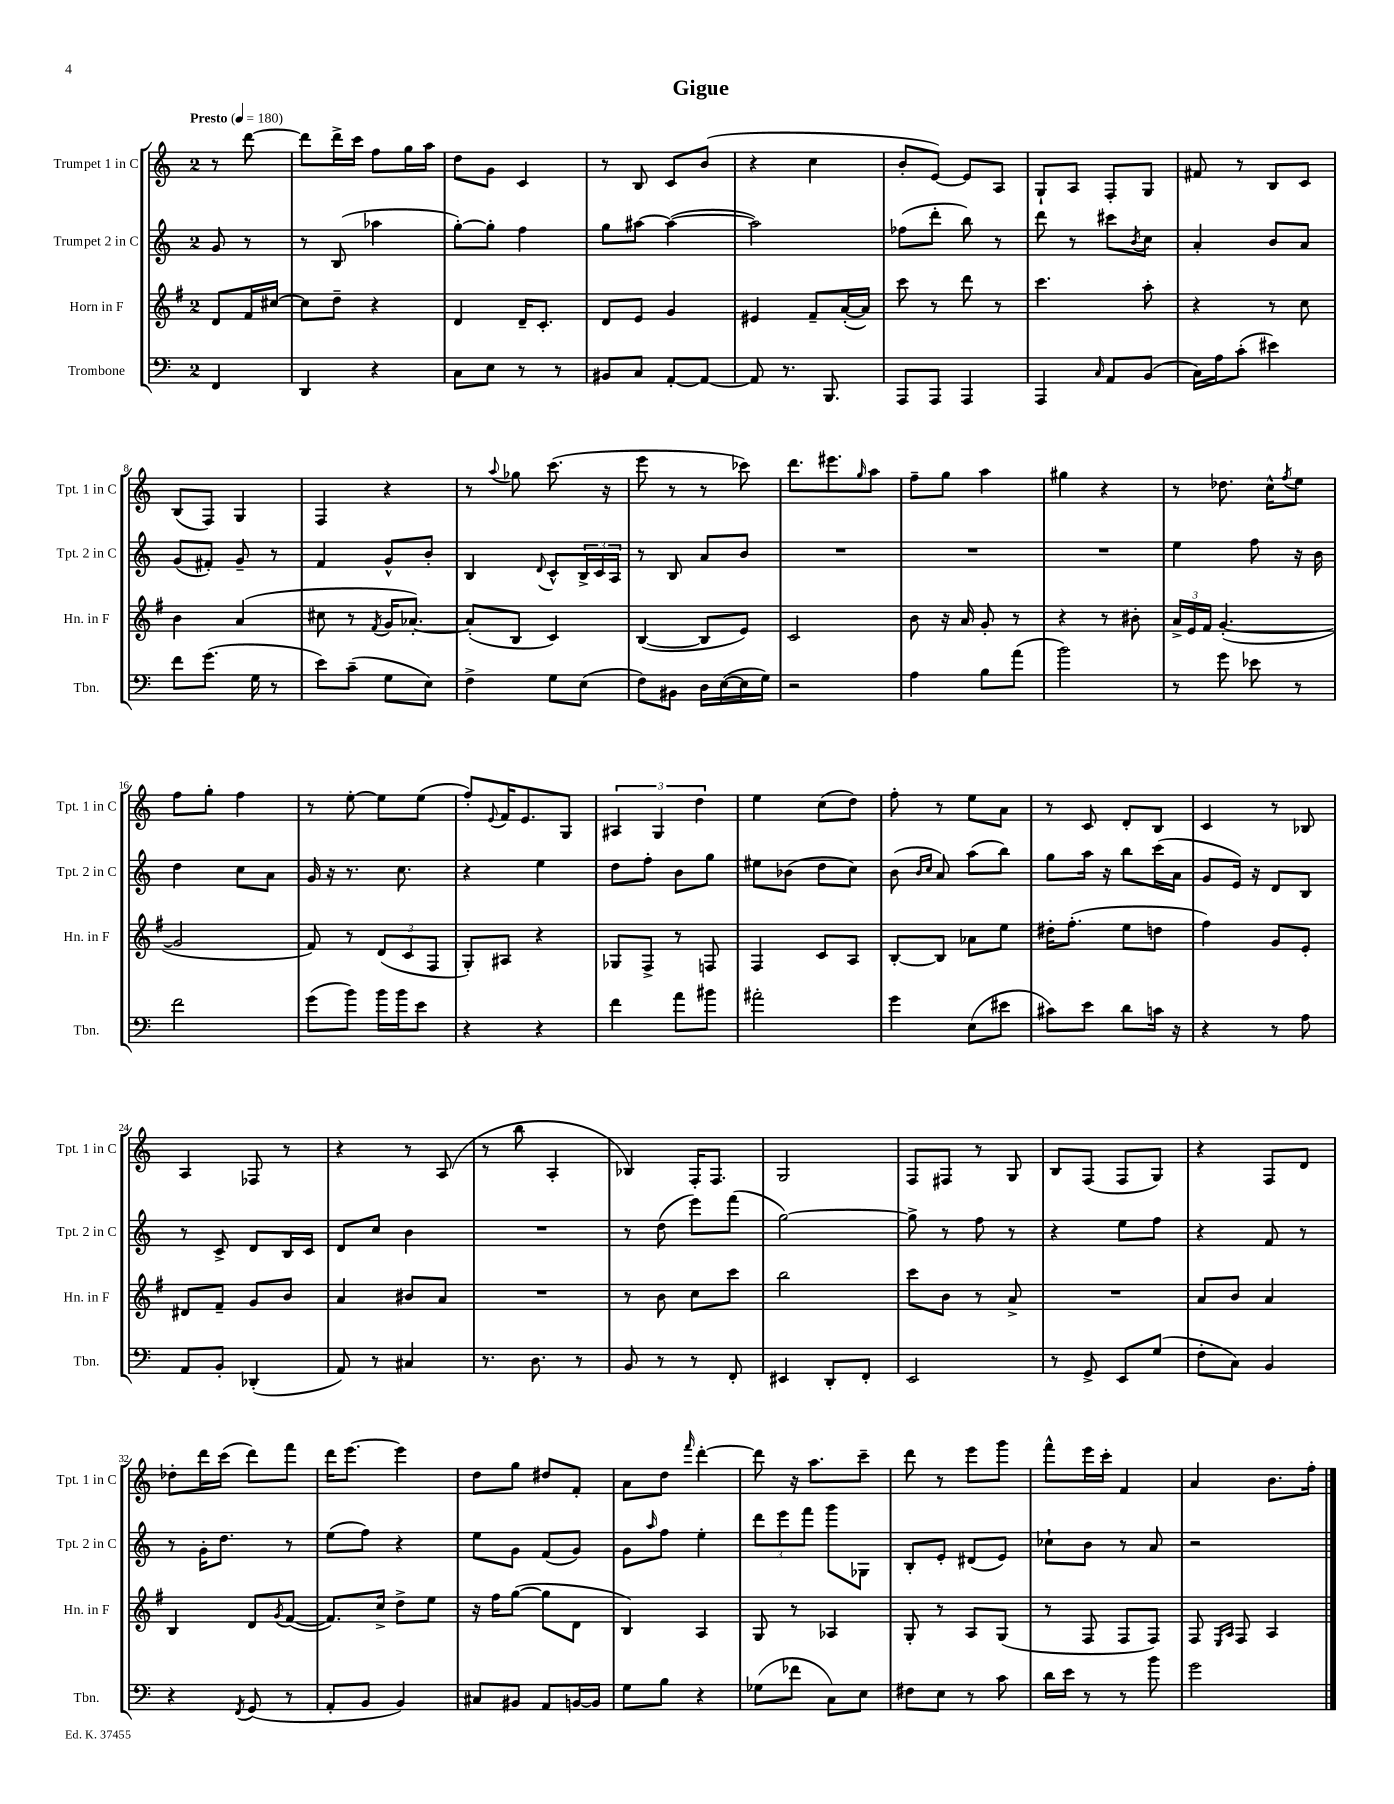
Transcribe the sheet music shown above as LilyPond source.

\header { title = "Gigue" }
<<
\new StaffGroup <<
\new Staff = "s0" \with { instrumentName = "Trumpet 1 in C" shortInstrumentName = "Tpt. 1 in C" } {
    \clef treble \key c \major \once \override Staff.TimeSignature.style = #'single-digit \time 2/4 \partial 4 \tempo "Presto" 4 = 180
    r8 d'''8~ |
    d'''8 d'''16-> c'''16 f''8 g''16 a''16 |
    d''8 g'8 c'4 |
    r8 b8 c'8 b'8( |
    r4 c''4 |
    b'8-. e'8~) e'8 a8 |
    g8-! a8 f8-. g8 |
    fis'8 r8 b8 c'8 |
    b8( f8) g4 |
    f4 r4 |
    r8 \appoggiatura { a''8 } ges''8 c'''8.( r16 |
    e'''8 r8 r8 ces'''8) |
    d'''8. eis'''8. \grace { g''16 } a''8 |
    f''8-- g''8 a''4 |
    gis''4 r4 |
    r8 des''8. c''16-^ \acciaccatura { f''8 } e''8 |
    f''8 g''8-. f''4 |
    r8 e''8~-. e''8 e''8( |
    f''8-.) \appoggiatura { e'8 } f'16 e'8. g8 |
    \tuplet 3/2 { ais4 g4 d''4 } |
    e''4 c''8( d''8) |
    f''8-. r8 e''8 a'8 |
    r8 c'8 d'8-. b8 |
    c'4 r8 bes8 |
    a4 fes8 r8 |
    r4 r8 a8( |
    r8 b''8 a4-. |
    bes4) f16-. f8. |
    g2 |
    f8 fis8 r8 g8 |
    b8 f8( f8 g8) |
    r4 f8 d'8 |
    des''8-. d'''16 c'''16( d'''8) f'''8 |
    d'''16 e'''8.~ e'''4 |
    d''8 g''8 dis''8 f'8-. |
    a'8 d''8 \grace { f'''16 } d'''4~-. |
    d'''8 r16 a''8. c'''8-- |
    d'''8 r8 e'''8 g'''8 |
    f'''8-^ e'''16 c'''16-. f'4 |
    a'4 b'8. f''16-. \bar "|." |
}
\new Staff = "s1" \with { instrumentName = "Trumpet 2 in C" shortInstrumentName = "Tpt. 2 in C" } {
    \clef treble \key c \major \once \override Staff.TimeSignature.style = #'single-digit \time 2/4 \partial 4
    g'8 r8 |
    r8 b8( aes''4 |
    g''8~-.) g''8-. f''4 |
    g''8 ais''8~ ais''4~( |
    ais''2) |
    fes''8( d'''8-. b''8) r8 |
    d'''8 r8 cis'''8 \acciaccatura { b'8 } c''8 |
    a'4-. b'8 a'8 |
    g'8( fis'8-.) g'8-- r8 |
    f'4 g'8-^ b'8-. |
    b4 \appoggiatura { d'8 } c'8-^ \tuplet 3/2 { b16-> c'16 a16 } |
    r8 b8 a'8 b'8 |
    R2 |
    R2 |
    R2 |
    e''4 f''8 r16 b'16 |
    d''4 c''8 a'8 |
    g'16 r16 r8. c''8. |
    r4 e''4 |
    d''8 f''8-. b'8 g''8 |
    eis''8 bes'8( d''8 c''8) |
    b'8( \grace { b'16 c''16 } a'8) a''8( b''8) |
    g''8 a''16 r16 b''8 c'''16( a'16 |
    g'8 e'16) r16 d'8 b8 |
    r8 c'8-> d'8 b16 c'16 |
    d'8 c''8 b'4 |
    R2 |
    r8 d''8( e'''8) f'''8( |
    g''2~) |
    g''8-> r8 f''8 r8 |
    r4 e''8 f''8 |
    r4 f'8 r8 |
    r8 g'16-. d''8. r8 |
    e''8( f''8) r4 |
    e''8 g'8 f'8( g'8) |
    g'8 \grace { a''16 } f''8 e''4-. |
    \tuplet 3/2 { d'''8 e'''8 f'''8 } g'''8 ges8 |
    b8-. e'8-. dis'8( e'8) |
    ces''8-! b'8 r8 a'8 |
    r2 \bar "|." |
}
\new Staff = "s2" \with { instrumentName = "Horn in F" shortInstrumentName = "Hn. in F" } {
    \clef treble \key g \major \once \override Staff.TimeSignature.style = #'single-digit \time 2/4 \partial 4
    d'8 fis'16 cis''16~ |
    cis''8 d''8-- r4 |
    d'4 d'16-- c'8.-. |
    d'8 e'8 g'4 |
    eis'4 fis'8-- a'16~-.( a'16) |
    c'''8 r8 d'''8 r8 |
    c'''4. a''8-. |
    r4 r8 c''8 |
    b'4 a'4( |
    cis''8 r8 \acciaccatura { fis'8 } g'16 aes'8.~-.) |
    aes'8-.( b8 c'4) |
    b4~( b8 e'8) |
    c'2 |
    b'8 r16 a'16 g'8-. r8 |
    r4 r8 bis'8-. |
    \tuplet 3/2 { a'16-> e'16 fis'16 } g'4.~-.( |
    g'2 |
    fis'8) r8 \tuplet 3/2 { d'8( c'8 fis8 } |
    g8-.) ais8 r4 |
    ges8 fis8-> r8 f8 |
    fis4 c'8 a8 |
    b8~-. b8 aes'8 e''8 |
    dis''16-. fis''8.-.( e''8 d''8 |
    fis''4) g'8 e'8-. |
    dis'8 fis'8-- g'8 b'8 |
    a'4 bis'8 a'8 |
    R2 |
    r8 b'8 c''8 c'''8 |
    b''2 |
    c'''8 b'8 r8 a'8-> |
    R2 |
    a'8 b'8 a'4 |
    b4 d'8 \acciaccatura { g'8 } fis'8~( |
    fis'8.) c''16-> d''8-> e''8 |
    r16 fis''16 g''8~( g''8 d'8 |
    b4) a4 |
    g8 r8 aes4 |
    g8-. r8 a8 g8( |
    r8 fis8 fis8 fis8) |
    fis8 \grace { e16 a16 } fis8 a4 \bar "|." |
}
\new Staff = "s3" \with { instrumentName = "Trombone" shortInstrumentName = "Tbn." } {
    \clef bass \key c \major \once \override Staff.TimeSignature.style = #'single-digit \time 2/4 \partial 4
    f,4 |
    d,4 r4 |
    c8 e8 r8 r8 |
    bis,8 c8 a,8~-. a,8~ |
    a,8 r8. b,,8. |
    a,,8 a,,8 a,,4 |
    a,,4 \grace { c16 } a,8 b,8( |
    c16) a16 c'8-.( eis'4) |
    f'8 g'8.( g16 r8 |
    e'8) c'8--( g8 e8) |
    f4-> g8 e8( |
    f8) bis,8 d16 e16~( e16 g16) |
    r2 |
    a4 b8 a'8( |
    b'2) |
    r8 g'8 ees'8 r8 |
    f'2 |
    g'8( b'8) b'16 b'16 e'8 |
    r4 r4 |
    f'4 a'8 bis'8 |
    ais'2-. |
    g'4 e8( eis'8 |
    cis'8) e'8 d'8 c'16 r16 |
    r4 r8 a8 |
    a,8 b,8-. des,4-.( |
    a,8) r8 cis4 |
    r8. d8. r8 |
    b,8 r8 r8 f,8-. |
    eis,4 d,8-. f,8-. |
    e,2 |
    r8 g,8-> e,8 g8( |
    f8-. c8) b,4 |
    r4 \acciaccatura { f,8 } g,8( r8 |
    a,8-. b,8 b,4) |
    cis8 bis,8 a,8 b,16~ b,16 |
    g8 b8 r4 |
    ges8( fes'8 c8) e8 |
    fis8 e8 r8 c'8 |
    d'16 e'16 r8 r8 b'8 |
    g'2 \bar "|." |
}
>>
>>
